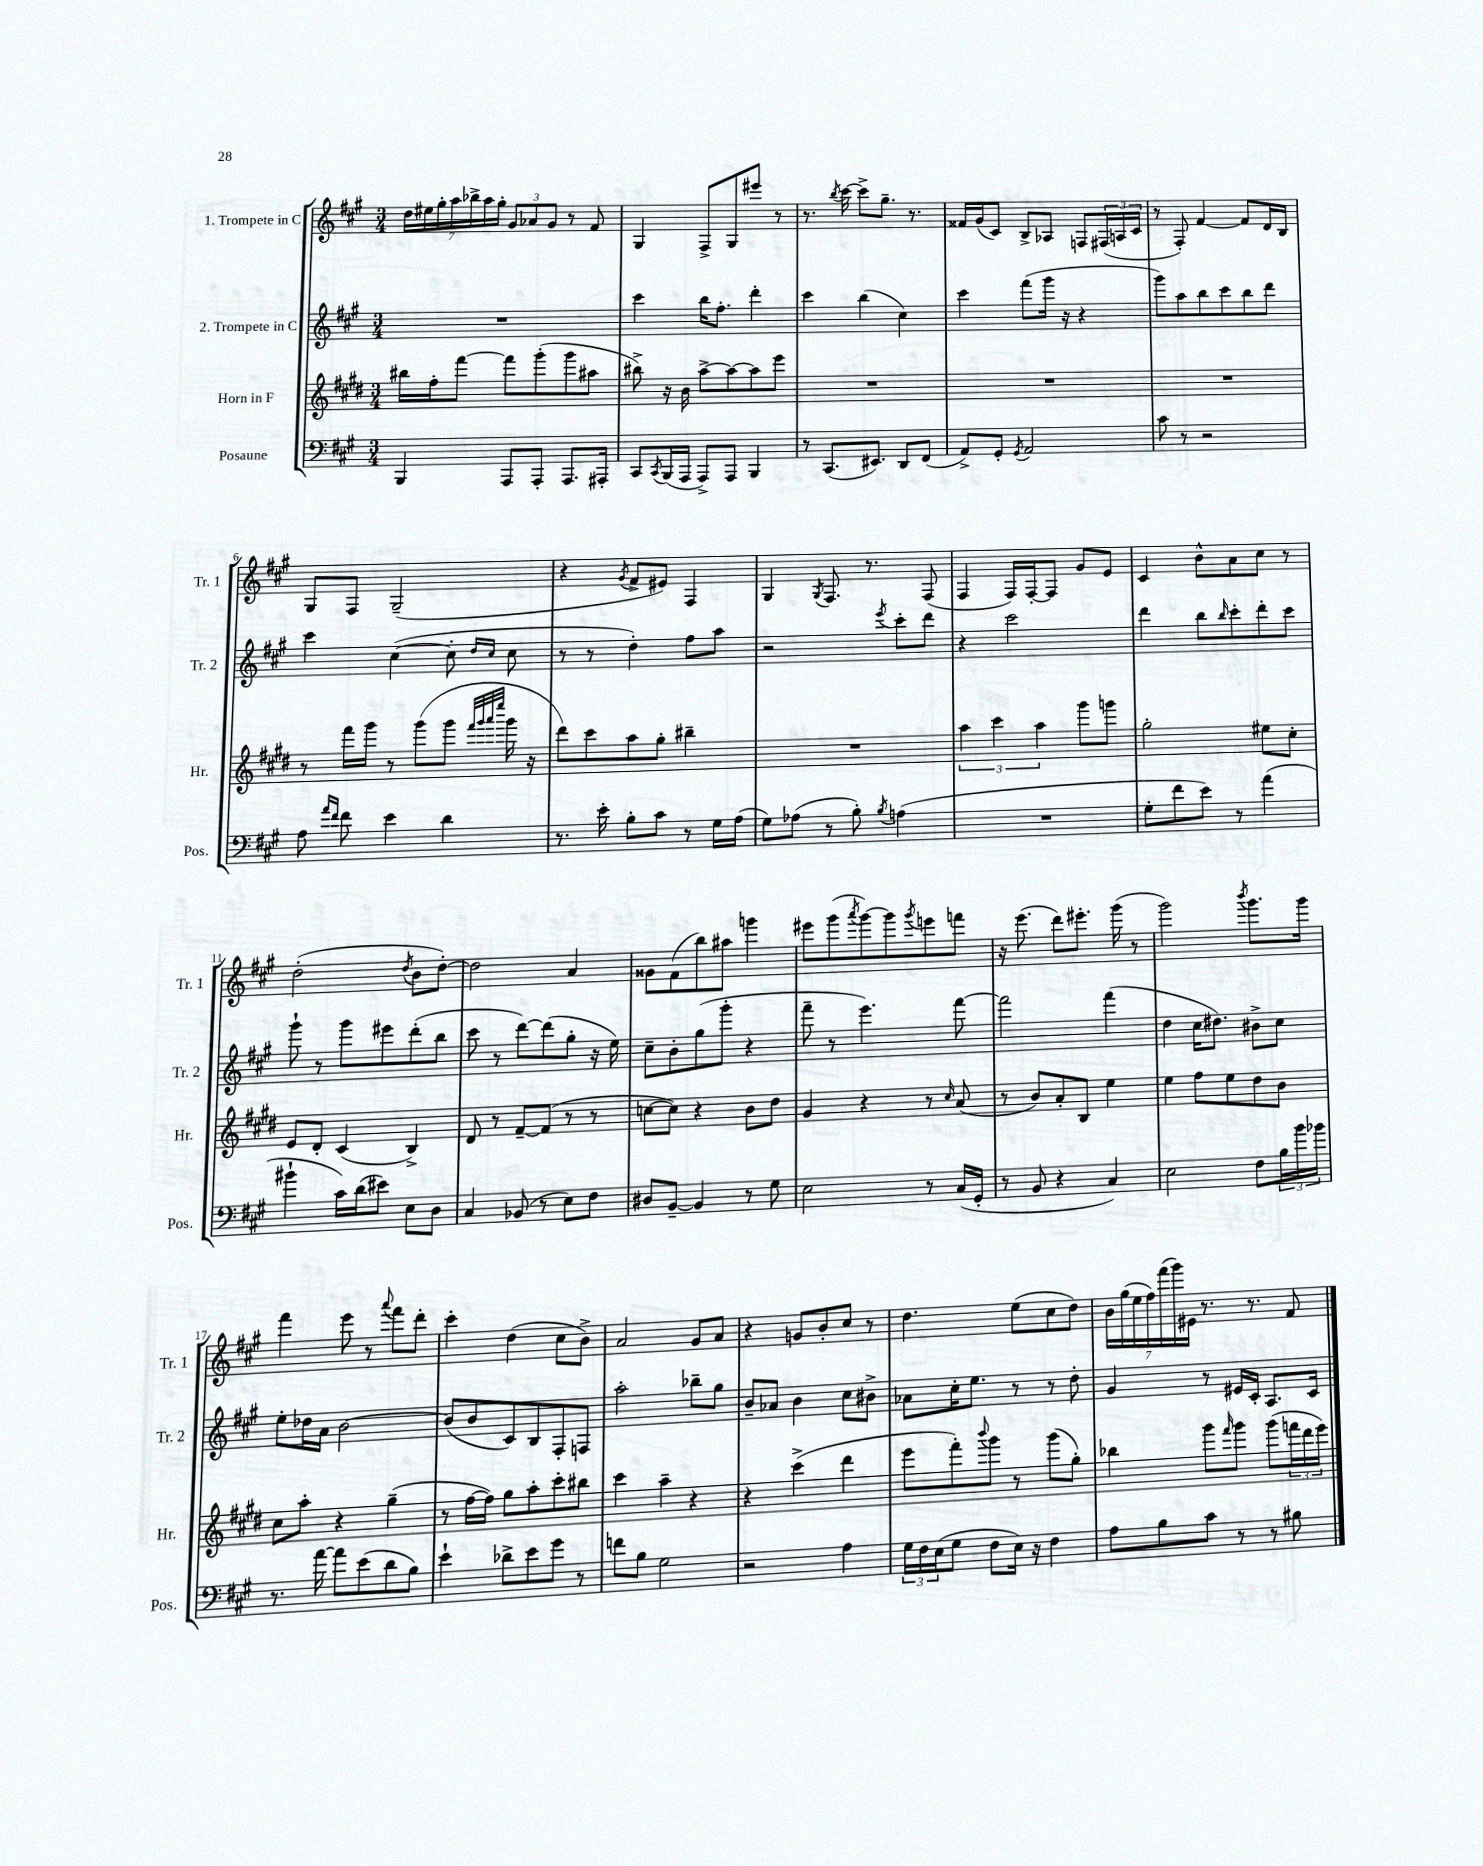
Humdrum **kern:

**kern	**kern	**kern	**kern
*part4	*part3	*part2	*part1
*staff4	*staff3	*staff2	*staff1
*I"Posaune	*I"Horn in F	*I"2. Trompete in C	*I"1. Trompete in C
*I'Pos.	*I'Hr.	*I'Tr. 2	*I'Tr. 1
*clefF4	*clefG2	*clefG2	*clefG2
*k[f#c#g#]	*k[f#c#g#d#]	*k[f#c#g#]	*k[f#c#g#]
*M3/4	*M3/4	*M3/4	*M3/4
=1	=1	=1	=1
4BBB/	16bb#X\LL	2.r	28dd\LL
.	.	.	28ee#X\
.	16ff#'\J	.	.
.	.	.	28gg#'\
.	.	.	28aa\
.	[8fff#\J	.	.
.	.	.	28bb-X^\
.	.	.	28aa\
.	.	.	28gg#'\JJ
8AAA/L	8fff#\L]	.	12g#/L
.	.	.	12a-X/
8AAA'/J	(8ggg#'\	.	.
.	.	.	12g#/J
8.AAA/L	8ggg#\	.	8r
.	8aa#X\J	.	8f#/
16AAA#X'/Jk	.	.	.
=2	=2	=2	=2
8CC#/L	8bb#X^\)	4ccc#\	4G#/
8qCC#/	.	.	.
(16BBB/L	16r	.	.
16AAA/JJ	16b\	.	.
8AAA^/L)	[8aa^\L	16bb\KL	8F#^/L
.	.	8.ff#'\J	.
8AAA/J	8aa\_	.	8G#/
4BBB/	8aa\]	4ddd'\	8eee#X/J
.	8eee\J	.	8r
=3	=3	=3	=3
8r	2.r	4ccc#\	8.r
(8.CC#/L	.	.	.
.	.	.	8qbb/
.	.	.	[16ccc#\
.	.	(4bb\	8ccc#^\L]
8.EE#X/J)	.	.	.
.	.	.	8.gg#~\J
8DD/L	.	4cc#\)	.
.	.	.	8.r
(8FF#/J	.	.	.
=4	=4	=4	=4
8AA^/L)	2.r	4ccc#\	16f##X/LL
.	.	.	(16g#/J
8GG#'/J	.	.	8c#/J)
8qGG#/	.	.	.
2AA/	.	(8fff#\L	8B^/L
.	.	16ggg#\Jk	8A-X/J
.	.	16r	.
.	.	4r	8Fn/L
.	.	.	(24F#X/L
.	.	.	24An/
.	.	.	24c#/JJ
=5	=5	=5	=5
8c#\	2.r	8ggg#\L)	8r
8r	.	8aa\	8F#'/)
2r	.	8bb\	[4f#/
.	.	8ccc#\	.
.	.	8bb\	8f#/L]
.	.	8ddd\J	16d/L
.	.	.	16B/JJ
!!LO:LB:g=z
=6	=6	=6	=6
8A\	8r	4ccc#\	8G#/L
16qqa/LL	.	.	.
16qqf#/JJ	.	.	.
8f#\	16fff#\LL	.	8F#/J
.	16ggg#\JJ	.	.
4e\	8r	([4cc#\	(2G#~/
.	(8ggg#\L	.	.
4d\	8ggg#\J	8cc#'\]	.
.	32qqfff#/LLL	.	.
.	32qqggg#/	.	.
.	32qqaaa/	16qqdd/LL	.
.	32qqeeee/JJJ	16qqcc#/JJ	.
.	16ggg#\	8cc#\	.
.	16r	.	.
=7	=7	=7	=7
8.r	8ddd#\L)	8r	4r
.	8ccc#\	8r	.
16e'\	.	.	.
.	.	.	8qg#/
8B'\L	8aa\	4dd'\)	8f#^/L
8c#\J	8gg#'\J	.	8e#X/J)
8r	4bb#X~\	8ff#\L	4F#/
16G#\LL	.	8aa\J	.
(16A\JJ	.	.	.
=8	=8	=8	=8
8G#\L)	2.r	2r	4G#/
(8A-X\J	.	.	.
.	.	.	8qG#/
8r	.	.	8.F#/
8B'\)	.	.	.
.	.	.	8.r
8qB/	.	8qeee/	.
(4An\	.	8ccc#'\L	.
.	.	8ddd\J	(8F#/
=9	=9	=9	=9
2.r	6aa\	4r	4F#/
.	6ccc#\	.	.
.	.	2ccc#\	16F#/LL)
.	.	.	[16F#'/J
.	6aa\	.	.
.	.	.	8F#/J]
.	8ggg#\L	.	8g#/L
.	8gggn\J	.	8e/J
=10	=10	=10	=10
8G#'\L	2gg#'\	4ddd\	4c#/
8f#\	.	.	.
8e\J)	.	8bb\L	8b^^\L
.	.	16qqbb/	.
8r	.	8ccc#'\	8a\
(4a\	8ee#X\L	8ddd'\	8cc#\J
.	8cc#'\J	8ccc#\J	8r
!!LO:LB:g=z
=11	=11	=11	=11
4b#X`\	8e/L	8ggg#`\	(2dd'\
.	8d#'/J	8r	.
16c#\LL)	(4c#/	8ggg#\L	.
(16d\J	.	.	.
8e#X\J)	.	8eee#X\	.
.	.	.	8qdd/
8E\L	4B^/)	(8ddd'\	8b\L
8D\J	.	8bb\J	[8dd'\J)
=12	=12	=12	=12
4C#/	8d#/	8ccc#\	2dd\]
.	8r	8r	.
(8BB-X/	[8f#~/L	[8ddd\L)	.
8r	(8f#/J]	(8ddd\]	.
8E\L)	8r	8gg#'\J	4a/
8F#\J	8r	16r	.
.	.	16ee\)	.
=13	=13	=13	=13
8D#X/L	[8ccn\L	8cc#~\L	8g##X\L
[8BB~/J	8cc\J])	8b'\	(8f#\
4BB/]	4r	(8gg#\	8bb\)
.	.	8ggg#'\J	8aa#X\J
8r	8b\L	4r	4gggn\
8G#\	8dd#\J	.	.
=14	=14	=14	=14
2E\	4g#/	8fff#~\	8eee#X\L
.	.	8r	(8ggg#\
.	.	.	8qaaa/
.	4r	4.eee\)	[8ggg#\)
.	.	.	8ggg#\]
.	.	.	8qggg#/
8r	8r	.	8eeen\
.	16qqcc#/	.	.
(16C#/LL	(8a/	[8fff#\	8fffn\J
16GG#'/JJ	.	.	.
=15	=15	=15	=15
8r	8r	2fff#\]	16r
.	.	.	(8.eee\
8BB/	8b/L)	.	.
4r	8a'/	.	8ddd\L)
.	8B/J	.	8.eee#X'\J
4C#/)	4ee\	(4fff#\	.
.	.	.	(16ggg#\
.	.	.	8r
=16	=16	=16	=16
2E\	4ee\	4dd\	2ggg#\)
.	8ff#\L	16cc#\KL	.
.	.	8.dd#X\J)	.
.	8ee\	.	.
.	.	.	8qbbb/
8F#\L	8dd#\	8b#X^\L	8.ggg#\L
24B\L	8b\J	8cc#\J	.
24b\	.	.	.
.	.	.	16ggg#\Jk
24b-X\JJ	.	.	.
!!LO:LB:g=z
=17	=17	=17	=17
8.r	8cc#\L	8ee'\L	4fff#\
.	8aa'\J	16dd-X\L	.
[16a\	.	16a\JJ	.
8a\L]	4r	[2b\	8eee\
(8e\	.	.	8r
.	.	.	8qqaaa/
8d\	(4gg#~\	.	8fff#\L
8B\J)	.	.	8ddd'\J
=18	=18	=18	=18
4e`\	8r	(8b/L]	4ccc#'\
.	[16ff#\LL	8b/	.
.	16ff#\JJ])	.	.
8d-X^\L	8gg#\L	8c#/)	(4dd\
8e\	8aa'\	8B/	.
8g#\J	8ccc#'\	8F#'/	8cc#\L
8r	8bb#X\J	8Fn/J	8b^\J)
=19	=19	=19	=19
8fn\L	4ccc#\	2aa'\	2a/
8B\J	.	.	.
2G#\	4aa~\	.	.
.	4r	8bb-X~\L	8g#/L
.	.	8gg#\J	8a/J
=20	=20	=20	=20
2r	4r	8b~/L	4r
.	.	8a-X/J	.
.	(4ccc#^\	4b\	8gn/L
.	.	.	8b'/
4A\	4ddd#\	8cc#\L	8cc#/J
.	.	8b#X^\J	8r
=21	=21	=21	=21
24G#\LL	8eee\L	8a-X\L	4.dd\
24F#\	.	.	.
(24E\J	.	.	.
8G#\J	8fff#'\)	16cc#'\K	.
.	.	8.ee\J	.
.	8qqbbb/	.	.
8F#\L	8ggg#\J	.	.
16E\Jk)	8r	8r	(8ee\L
16r	.	.	.
4F#\	(8ggg#\L	8r	8cc#\
.	8gg#'\J)	8dd'\	8dd\J)
=22	=22	=22	=22
8A\L	4bb-X\	4g#/	28b\LL
.	.	.	(28gg#\
.	.	.	28ee\
.	.	.	28ff#\)
8B\	.	.	.
.	.	.	(28fff#\
.	.	.	28ggg#\)
.	.	.	28e#X\JJ
8c#\J	8ggg#\L	8r	8.r
.	16qqfff#/	.	.
8r	8ggg#\J	16e#X/LL	.
.	.	16c#'/JJ	8.r
8r	(8ggg#\L	8.A/L	.
8B#X\	24fffn\L	.	8f#/
.	24ddd#\	.	.
.	.	16c#/Jk	.
.	24eee\JJ)	.	.
==	==	==	==
*-	*-	*-	*-
